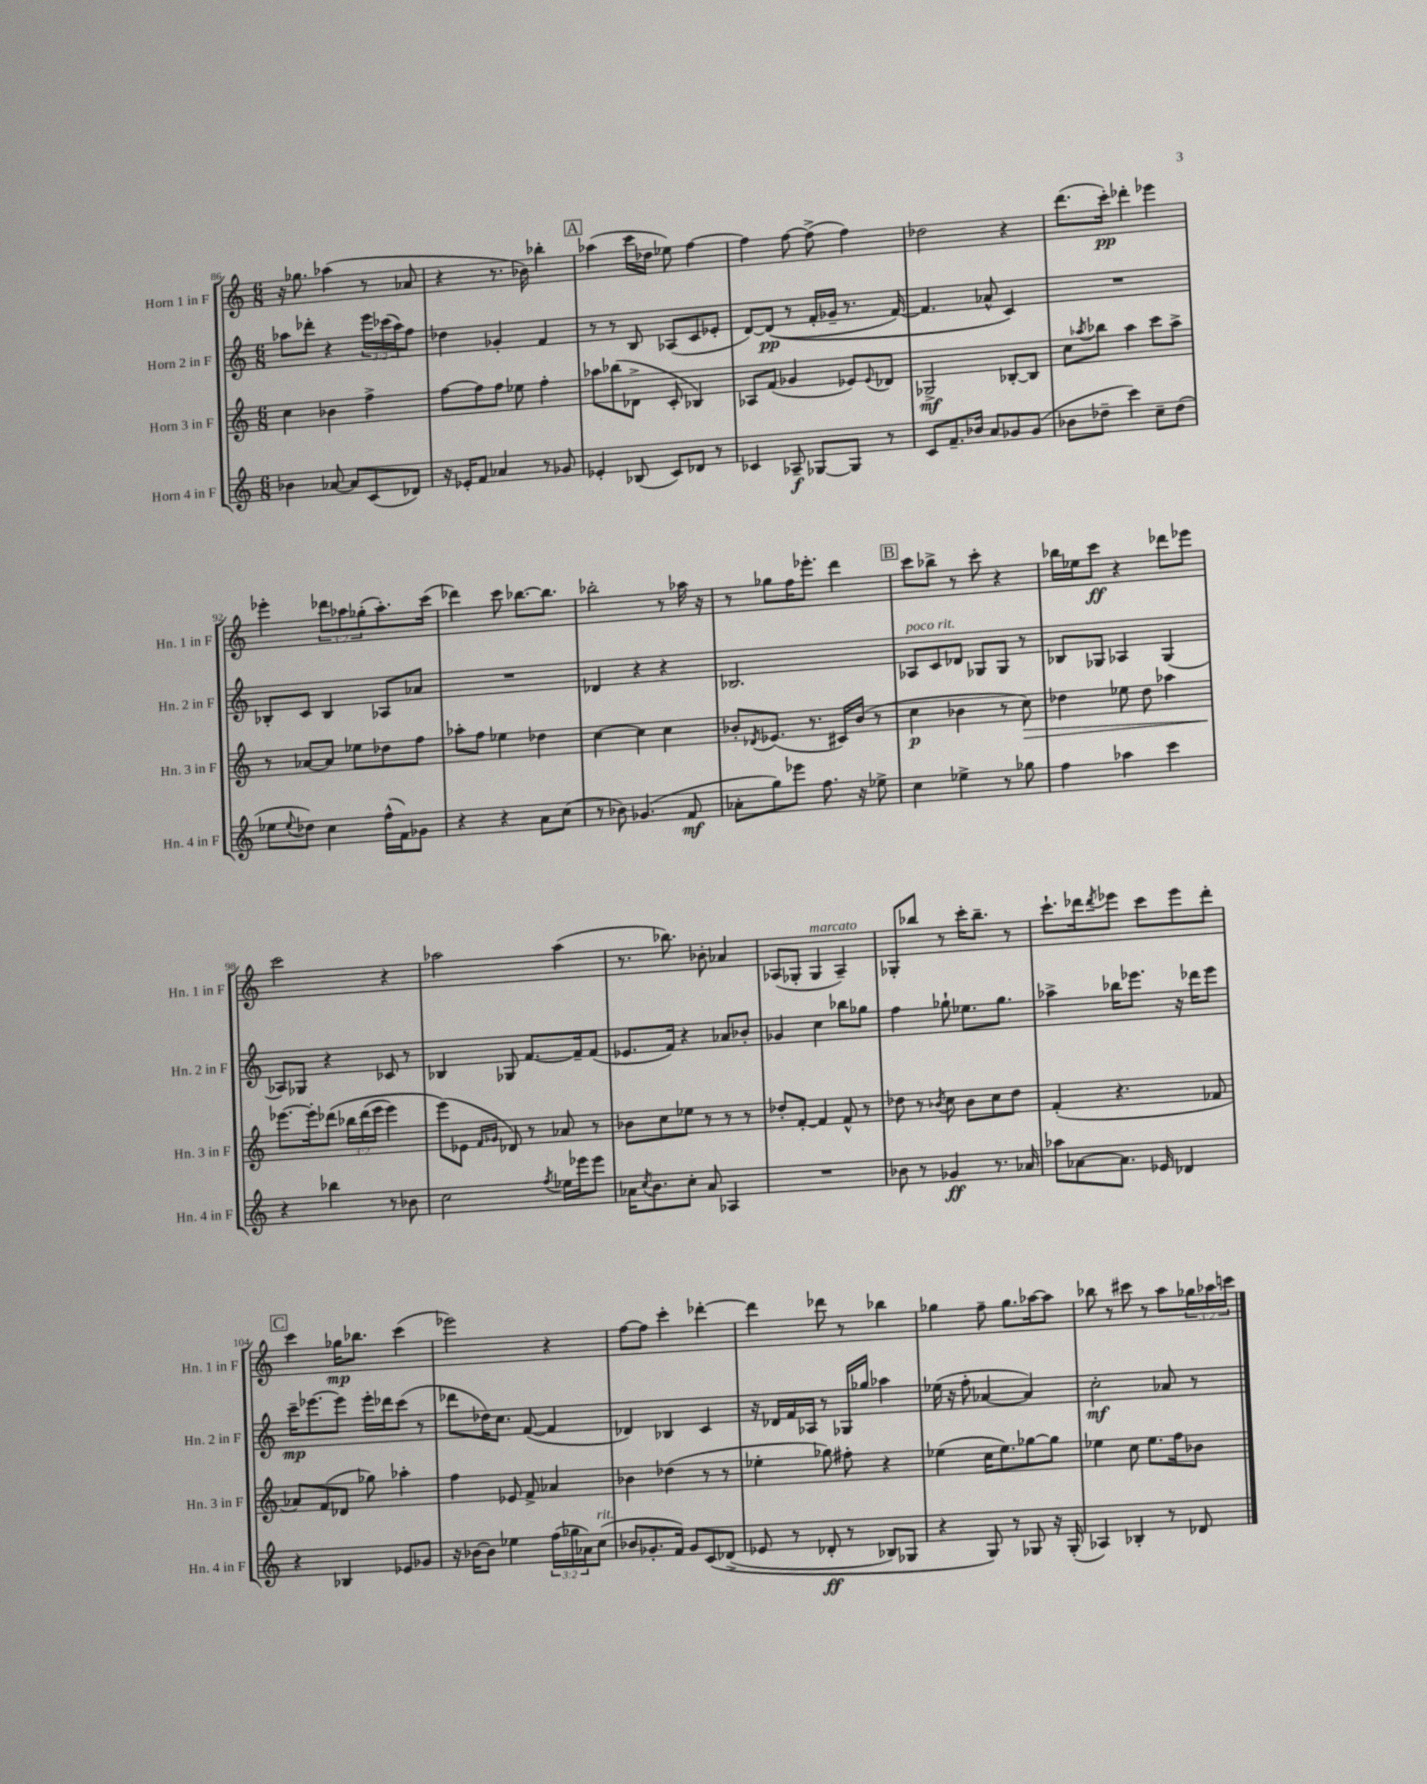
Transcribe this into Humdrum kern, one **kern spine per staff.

**kern	**kern	**kern	**kern
*staff4	*staff3	*staff2	*staff1
*clefG2	*clefG2	*clefG2	*clefG2
*k[]	*k[]	*k[]	*k[]
*M6/8	*M6/8	*M6/8	*M6/8
4b-	4cc	8aa-	16r
.	.	.	8.gg-
.	.	8ddd-'	.
[8a-	4b-	4r	(4aa-
8a-]	.	.	.
(8c	4ff^	24eee	8r
.	.	(24ccc-	.
.	.	24aa-)	.
8d-)	.	8ff	8a-
=	=	=	=
16r	[8ff	4dd-	4r
16e-'	.	.	.
8f	8ff]	.	.
4a-	8ff	4g-'	8.r
.	8ee-	.	.
.	.	.	16b-)
8r	4ff'	4f	4bb-'
8g-	.	.	.
=	=	=	=
4e-'	8aa-	8r	(4aa-
.	(8bb-	8r	.
(8B-	8d-^	8B	16ccc
.	.	.	16dd-
8c)	8c'	(8A-	8ee-)
8d-	4B-)	8c	[4ff
8r	.	8e-'	.
=	=	=	=
4c-	8A-	[8d)	4ff]
.	(8f	&((8d]	.
8A-~	4g-	8r	[8ff
[8G-	.	16f'	(8ff^]
.	.	16g-~	.
8G-]	8e-)	8.r	4ff)
.	8qqe-	.	.
8r	8d-	.	.
.	.	[16f)	.
=	=	=	=
8c	2G-^	4.f]	2dd-
8.f~	.	.	.
16b-	.	.	.
8a	.	8a-^^	.
8g-	[8B-'	4c&)	4r
(8g-	8B-]	.	.
=	=	=	=
8b-	8cc	2.r	(8.ddd
.	8qaa-	.	.
8dd-~	8bb-	.	.
.	.	.	16ccc')
4ccc)	4aa-	.	4ddd-'
8cc~	8ccc	.	4eee-
(8dd-	8aa-^	.	.
=	=	=	=
8ee-	8r	8B-'	4eee-'
8qqee-	.	.	.
8dd-)	[8a-	8c	.
4cc	8a-]	4B-	12ddd-
.	.	.	12aa-
.	8ee-	.	.
.	.	.	(12gg-'
(16ff^^	8dd-	8A-	8.aa-')
16f)	.	.	.
8g-	8ff	8a-	.
.	.	.	(16ccc
=	=	=	=
4r	8aa-'	2.r	4ddd-)
.	8ff	.	.
4r	4ee-	.	8ccc
.	.	.	[8.bb-
8a	4dd-	.	.
.	.	.	8.bb-]
(8cc	.	.	.
=	=	=	=
8r	[4cc	4d-	2bb-'
8b-)	.	.	.
(4.g-	4cc]	4r	.
.	4cc	4r	8r
8f	.	.	16aa-
.	.	.	16r
=	=	=	=
8a-'	8b-'	2.B-	8r
.	8qd-	.	.
8gg)	(8.e-	.	8gg-
8eee-	.	.	16ff
.	8.r	.	8.eee-'
8.ff	.	.	.
.	16c#)	.	4ddd
16r	(16b-	.	.
8ee-^	8r	.	.
=	=	=	=
4cc	4cc	8A-	8ccc
.	.	8c	8bb-^
4ee-^	4b-	8d-	8r
.	.	8G-	8ccc'
8r	8r	8G-	4r
8gg-	8cc)	8r	.
=	=	=	=
4ff	4dd-	8B-	16bb-
.	.	.	16ee-
.	.	8G-	8ccc
4aa-	8ee-	4A-	4r
.	8dd-	.	.
4ccc	4aa-	(4G-	8ddd-
.	.	.	8eee-
=	=	=	=
4r	[8.eee-	8A-)	2ccc
.	.	8G-	.
.	16eee-']	.	.
4bb-	&(8ddd-	4r	.
.	24bb-	.	.
.	(24ddd-	.	.
.	24eee-	.	.
8r	4eee-)	8c-	4r
8b-	.	8r	.
=	=	=	=
2cc	(8eee&)	4B-	2aa-
.	8e-	.	.
.	16qqf	.	.
.	16qqg-	.	.
.	8d-)	8G-	.
.	8r	[8.f	.
8qff	.	.	.
16ee-	8a-	.	(4aa-
16eee-	.	16f~]	.
8eee-	8r	(8f	.
=	=	=	=
16a-	8b-	8.e-	8.r
8qcc	.	.	.
8.b	.	.	.
.	8cc	.	.
.	.	16f)	8.bb-)
8cc'	8ee-	4r	.
8a-	8r	.	8b-'
4A-	8r	8a-	4a-
.	8r	8b-'	.
=	=	=	=
2.r	8dd-'	4g-	(8A-
.	[8f'	.	8G-'
.	4f]	4cc	4G-
.	8f^^	8bb-	4A-~)
.	8r	8gg-	.
=	=	=	=
8b-	8dd-	4ff	8G-'
8r	8r	.	8bb-
.	8qb-	.	.
4g-	8cc	8gg-`	8r
.	8b-	8.ee-	16ccc'
.	.	.	8.bb-~
8.r	8cc	.	.
.	.	8.gg-	.
.	8dd-	.	8r
16a-	.	.	.
=	=	=	=
8aa-	(4f'	4aa-^	8.ccc`
[8a-	.	.	.
.	.	.	16ddd-
.	.	.	8qddd-
8.a-]	4.r	16bb-	8eee-
.	.	8.eee-	.
.	.	.	8ccc
16e-	.	.	.
4d-	.	16r	8eee-
.	.	16ddd-	.
.	8f-	8eee-	8ddd-'
=	=	=	=
4r	8a-)	16ccc~	4ccc
.	.	[8.eee-	.
.	(8f	.	.
4B-	8d-	8eee-]	16gg-
.	.	.	8.bb-
.	8gg-)	16eee-'	.
.	.	16ddd-	.
8e-	4aa-'	(8ccc	(4ccc
8g-	.	8r	.
=	=	=	=
16r	4ff	8ddd-	2eee-)
[16b-	.	.	.
8b-]	.	16dd-)	.
.	.	8.cc	.
4ee-	8e-	.	.
.	8f^	([8f	.
(24ff	4a-	4f]	4r
24gg-	.	.	.
24a-)	.	.	.
(8cc	.	.	.
=	=	=	=
8b-	4b-	4d-)	[8ff
8.g-'	.	.	8ff]
.	(4dd-	4B-	4ccc'
16f)	.	.	.
8g-	.	.	.
&(8c	8r	4c	[4ddd-'
(8d-^	8r	.	.
=	=	=	=
8e-	4ee-'	16r	4ddd-]
.	.	16d-	.
8r	.	16f	.
.	.	16A-	.
8d-'	8gg-)	8r	8ddd-
8r	8ff#'	16G-	8r
.	.	16gg-	.
8B-)	4r	4aa-	4bb-
8G-	.	.	.
=	=	=	=
4r	(4ee-	(16ee-	4gg-
.	.	16r	.
.	.	8ff'	.
8G&)	16cc	[4a-	8ff~
.	8.ee-)	.	.
8r	.	.	8.gg-
8G-	[8gg-	4a-])	.
.	.	.	[16aa-
16r	8gg-]	.	8aa-]
(16G-'	.	.	.
=	=	=	=
4A-)	4ee-	2cc'	8bb-
.	.	.	8r
4B-'	8cc	.	8ccc#
.	8.ee-	.	8r
8r	.	8a-	8aa
.	16ff	.	.
8d-	8b-	8r	24gg-
.	.	.	24aa-
.	.	.	24ccc
==	==	==	==
*-	*-	*-	*-
